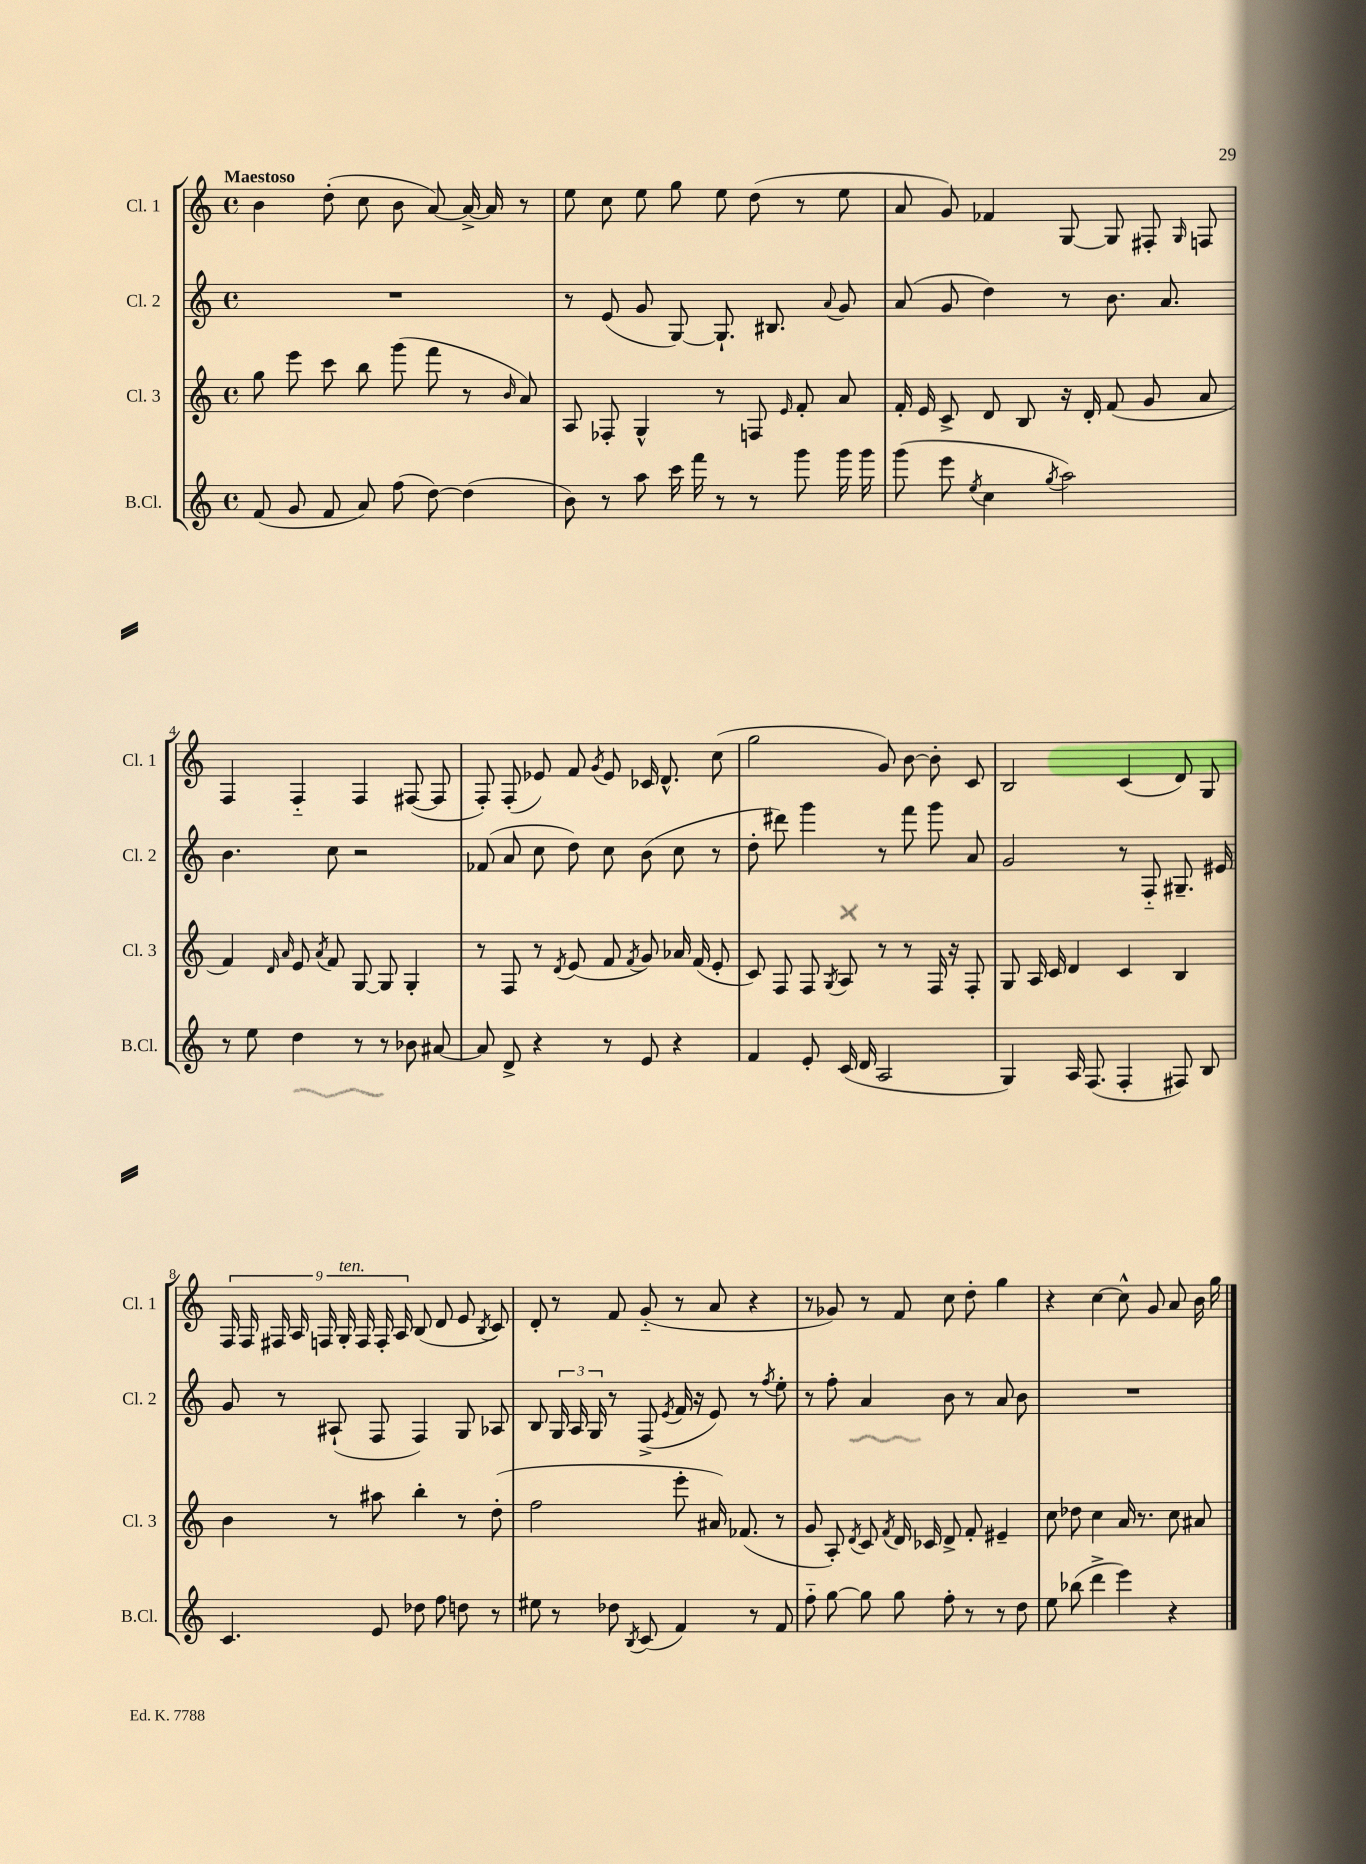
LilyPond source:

<<
\new StaffGroup <<
\new Staff = "s0" \with { instrumentName = "Cl. 1" shortInstrumentName = "Cl. 1" } {
    \clef treble \key c \major \defaultTimeSignature \time 4/4 \tempo "Maestoso"
    \autoBeamOff b'4 d''8-.( c''8 b'8 a'8~) a'16~-> a'16 r8 |
    e''8 c''8 e''8 g''8 e''8 d''8( r8 e''8 |
    a'8 g'8) fes'4 g8~ g8 fis8-. \grace { g16 } f8 |
    f4 f4-_ f4 fis8~( fis8 |
    f8-.) f8-.( ees'8) f'8 \acciaccatura { g'8 } ees'8 ces'16 d'8.-^ c''8( |
    g''2 g'8) b'8~ b'8-. c'8 |
    b2 c'4( d'8) g8 |
    \tuplet 9/8 { f16 f16 fis16 a16 f16 g16-.^\markup { \italic "ten." } f16 f16-. a16 } b8( d'8 e'8 \acciaccatura { b8 } c'8) |
    d'8-. r8 f'8 g'8-_( r8 a'8 r4 |
    r8 ges'8) r8 f'8 c''8 d''8-. g''4 |
    r4 c''4~ c''8-^ g'8 a'8 b'16 g''16 \bar "|." |
}
\new Staff = "s1" \with { instrumentName = "Cl. 2" shortInstrumentName = "Cl. 2" } {
    \clef treble \key c \major \defaultTimeSignature \time 4/4
    \autoBeamOff R1 |
    r8 e'8( g'8 g8~) g8.-! bis8. \appoggiatura { a'8 } g'8 |
    a'8( g'8 d''4) r8 b'8. a'8. |
    b'4. c''8 r2 |
    fes'8( a'8 c''8 d''8) c''8 b'8( c''8 r8 |
    d''8-. dis'''8) g'''4 r8 f'''8 g'''8 a'8 |
    g'2 r8 f8-_ gis8.-- eis'16 |
    g'8 r8 ais8-!( f8 f4) g8 aes8 |
    b8 \tuplet 3/2 { g16 a16 g16 } r8 f8->( \acciaccatura { e'8 } f'16 r16 e'8) r8 \acciaccatura { f''8 } e''8-. |
    r8 f''8-. a'4 b'8 r8 a'8 b'8 |
    R1 \bar "|." |
}
\new Staff = "s2" \with { instrumentName = "Cl. 3" shortInstrumentName = "Cl. 3" } {
    \clef treble \key c \major \defaultTimeSignature \time 4/4
    \autoBeamOff g''8 e'''8 c'''8 b''8 g'''8( f'''8 r8 \grace { b'16 } a'8) |
    a8 fes8-. g4-^ r8 f8 \grace { e'16 } f'8-. a'8 |
    f'16-. e'16 c'8-> d'8 b8 r16 d'16-. f'8( g'8 a'8 |
    f'4) \grace { d'16 a'16 } e'8 \acciaccatura { a'8 } f'8 g8~ g8 g4-. |
    r8 f8 r8 \acciaccatura { d'8 } e'8( f'8 \acciaccatura { f'8 } g'8) aes'16 f'16( e'8-. |
    c'8) f8 f8 \acciaccatura { g8 } a8 r8 r8 f16 r16 f8-. |
    g8 a16 c'16 d'4 c'4 b4 |
    b'4 r8 ais''8 b''4-. r8 d''8-.( |
    f''2 e'''8-. ais'16) fes'8.( r8 |
    g'8 a8-.) \acciaccatura { d'8 } c'8 \acciaccatura { f'8 } d'16 ces'16 d'8-> f'8-. eis'4-- |
    c''8 des''8 c''4 a'16 r8. c''8 ais'8 \bar "|." |
}
\new Staff = "s3" \with { instrumentName = "B.Cl." shortInstrumentName = "B.Cl." } {
    \clef treble \key c \major \defaultTimeSignature \time 4/4
    \autoBeamOff f'8( g'8 f'8 a'8) f''8( d''8~) d''4( |
    b'8) r8 a''8 c'''16 f'''16 r8 r8 g'''8 g'''16 g'''16 |
    g'''8( e'''8 \acciaccatura { e''8 } c''4 \acciaccatura { g''8 } a''2) |
    r8 e''8 d''4 r8 r8 bes'8 ais'8~ |
    ais'8 d'8-> r4 r8 e'8 r4 |
    f'4 e'8-. c'16( d'16 a2 |
    g4) a16 f8.( f4-. fis8) b8 |
    c'4. e'8 des''8 f''8 d''8 r8 |
    eis''8 r8 des''8 \acciaccatura { b8 } c'8( f'4) r8 f'8 |
    f''8-_ g''8~ g''8 g''8 f''8-. r8 r8 d''8 |
    e''8 bes''8( d'''4-> e'''4) r4 \bar "|." |
}
>>
>>
